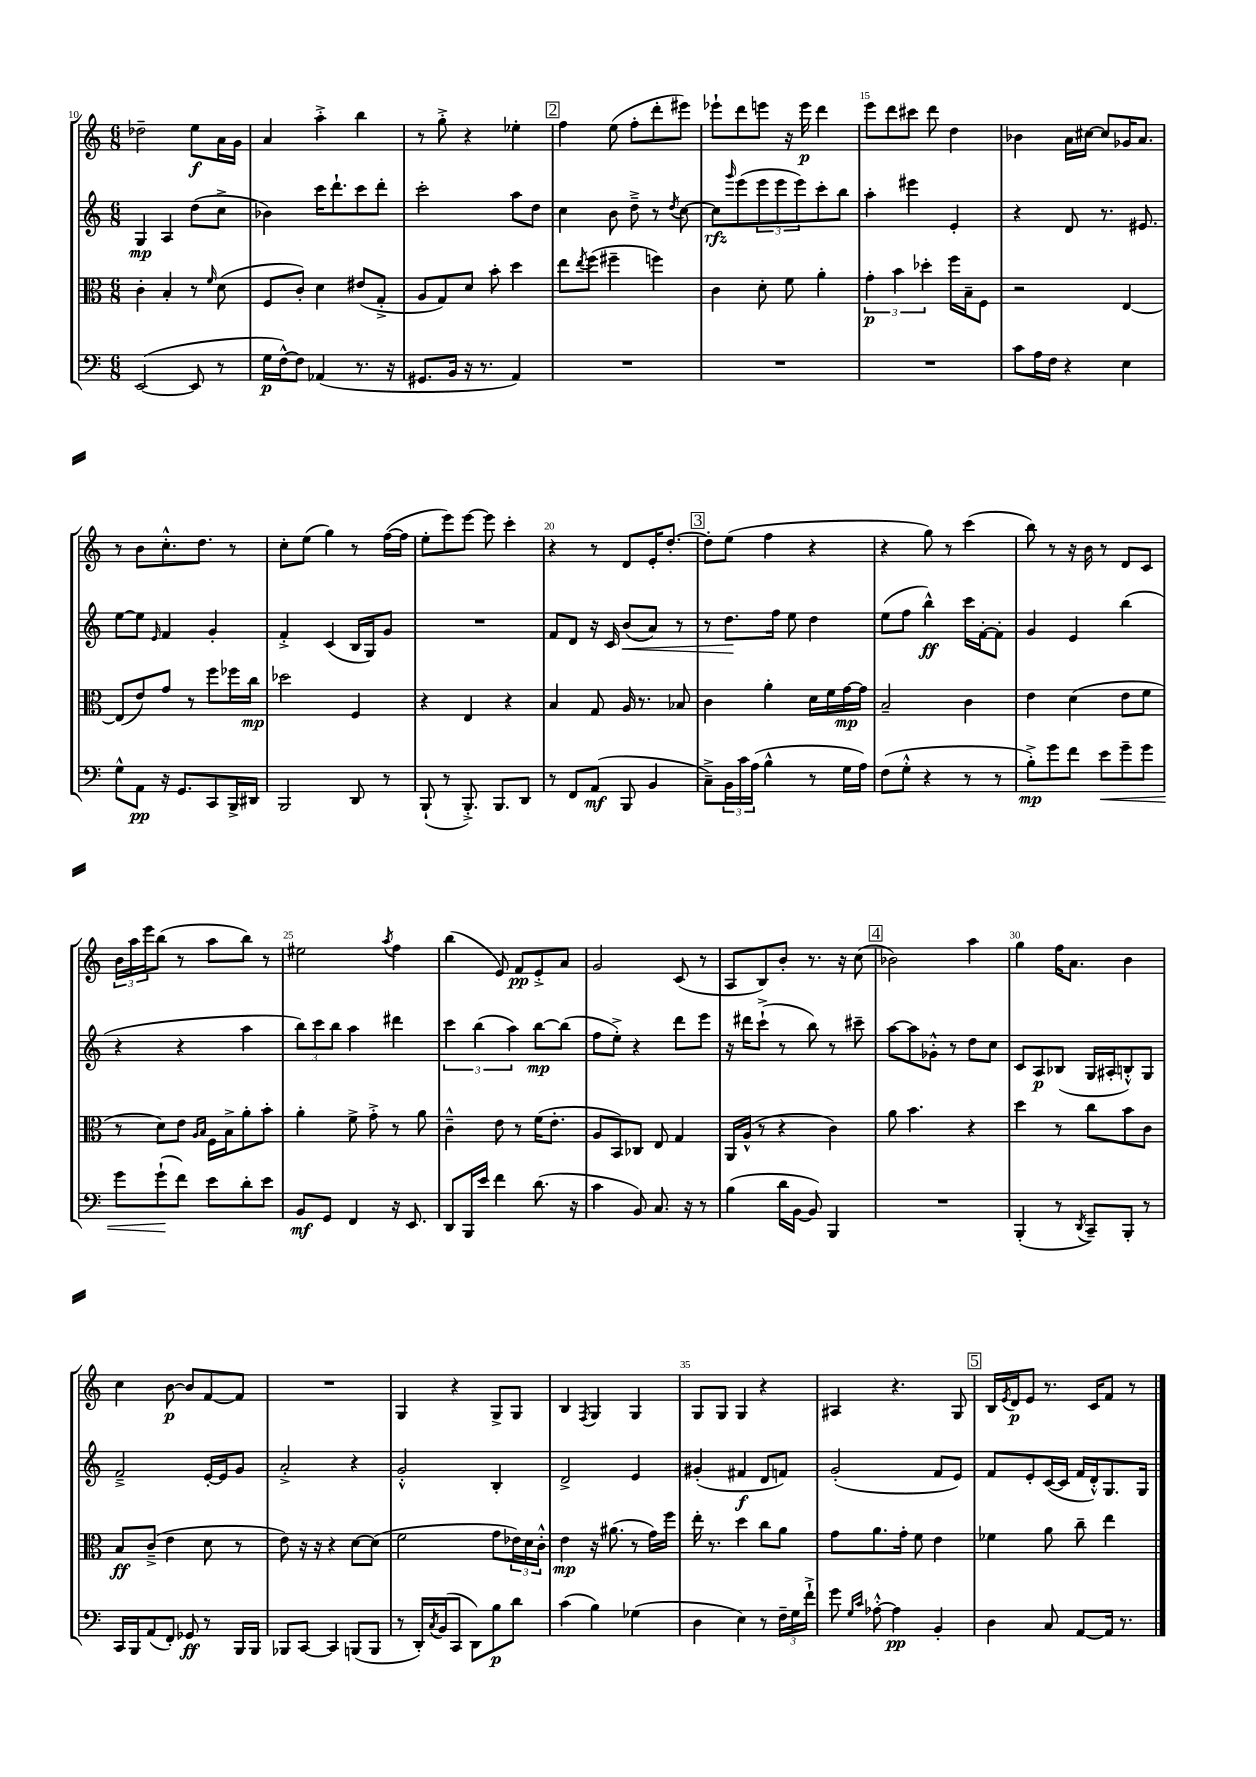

**kern	**dynam	**kern	**dynam	**kern	**dynam	**kern	**dynam
*part4	*part4	*part3	*part3	*part2	*part2	*part1	*part1
*staff4	*staff4	*staff3	*staff3	*staff2	*staff2	*staff1	*staff1
*clefF4	*	*clefC3	*	*clefG2	*	*clefG2	*
*k[]	*	*k[]	*	*k[]	*	*k[]	*
*M6/8	*	*M6/8	*	*M6/8	*	*M6/8	*
=10	=10	=10	=10	=10	=10	=10	=10
([2EE/	.	4c'\	.	4G/	mp	2dd-X~\	.
.	.	4B'/	.	4A/	.	.	.
8EE/]	.	8r	.	(8dd\L	.	8ee\L	f
.	.	16qqf/	.	.	.	.	.
8r	.	(8d\	.	8cc^\J	.	16a\L	.
.	.	.	.	.	.	16g\JJ	.
=11	=11	=11	=11	=11	=11	=11	=11
16G\LL	p	8F/L	.	4b-X\)	.	4a/	.
[16F^^\J)	.	.	.	.	.	.	.
8F\J]	.	8c'/J)	.	.	.	.	.
(4AA-X/	.	4d\	.	16ccc\KL	.	4aa'^\	.
.	.	.	.	8.ddd`\	.	.	.
8.r	.	(8e#X/L	.	8ccc\	.	4bb\	.
.	.	8G'^/J	.	8ddd'\J	.	.	.
16r	.	.	.	.	.	.	.
=12	=12	=12	=12	=12	=12	=12	=12
8.GG#X/L	.	8A/L	.	2ccc'\	.	8r	.
.	.	8G/)	.	.	.	8gg'^\	.
16BB/Jk	.	.	.	.	.	.	.
16r	.	8d/J	.	.	.	4r	.
8.r	.	.	.	.	.	.	.
.	.	8b'\	.	.	.	.	.
4AA/)	.	4dd\	.	8aa\L	.	4ee-X'\	.
.	.	.	.	8dd\J	.	.	.
!!LO:REH:place=s1:t=2
=13	=13	=13	=13	=13	=13	=13	=13
2.r	.	8ee\L	.	4cc\	.	4ff\	.
.	.	8qee/	.	.	.	.	.
.	.	(8ff\J	.	.	.	.	.
.	.	4ff#X~\	.	8b\	.	(8ee\	.
.	.	.	.	8dd~^\	.	8ff'\L	.
.	.	4ffn\)	.	8r	.	8ddd'\	.
.	.	.	.	8qdd/	.	.	.
.	.	.	.	[8cc\	.	8eee#X\J)	.
=14	=14	=14	=14	=14	=14	=14	=14
2.r	.	4c\	.	8cc\L]	rfz	8eee-X`\L	.
.	.	.	.	16qqggg/	.	.	.
.	.	.	.	(8eee\	.	8ddd\	.
.	.	8d'\	.	12eee\	.	8eeen\J	.
.	.	.	.	12eee\	.	.	.
.	.	8f\	.	.	.	16r	.
.	.	.	.	12eee\)	.	.	.
.	.	.	.	.	.	16eee\	p
.	.	4a'\	.	8ccc'\	.	4ddd\	.
.	.	.	.	8bb\J	.	.	.
=15	=15	=15	=15	=15	=15	=15	=15
2.r	.	6g'\	p	4aa'\	.	8eee\L	.
.	.	.	.	.	.	8ddd\	.
.	.	6b\	.	.	.	.	.
.	.	.	.	4eee#X\	.	8ccc#X\J	.
.	.	6dd-X'\	.	.	.	.	.
.	.	.	.	.	.	8ddd\	.
.	.	16ff\LL	.	4e'/	.	4dd\	.
.	.	16B~\J	.	.	.	.	.
.	.	8F\J	.	.	.	.	.
=16	=16	=16	=16	=16	=16	=16	=16
8c\L	.	2r	.	4r	.	4b-X\	.
16A\L	.	.	.	.	.	.	.
16F\JJ	.	.	.	.	.	.	.
4r	.	.	.	8d/	.	16a\LL	.
.	.	.	.	.	.	[16cc#X\JJ	.
.	.	.	.	8.r	.	8cc#/L]	.
4E\	.	[4E/	.	.	.	16g-X/K	.
.	.	.	.	8.e#X/	.	8.a/J	.
!!LO:LB:g=z
=17	=17	=17	=17	=17	=17	=17	=17
8G^^\L	.	(8E/L]	.	[8ee\L	.	8r	.
8AA\J	pp	8e/)	.	8ee\J]	.	8b\L	.
.	.	.	.	16qqe/	.	.	.
16r	.	8g/J	.	4f/	.	8.cc'^^\	.
8.GG/L	.	.	.	.	.	.	.
.	.	8r	.	.	.	.	.
.	.	.	.	.	.	8.dd\J	.
8CC/	.	8ff\L	.	4g'/	.	.	.
16BBB^/L	.	16ff-X\L	.	.	.	8r	.
16DD#X/JJ	.	16cc\JJ	mp	.	.	.	.
=18	=18	=18	=18	=18	=18	=18	=18
2BBB/	.	2dd-X\	.	4f'^/	.	8cc'\L	.
.	.	.	.	.	.	(8ee\J	.
.	.	.	.	(4c/	.	4gg\)	.
8DD/	.	4F/	.	16B/LL	.	8r	.
.	.	.	.	16G/J)	.	.	.
8r	.	.	.	8g/J	.	([16ff\LL	.
.	.	.	.	.	.	16ff\JJ]	.
=19	=19	=19	=19	=19	=19	=19	=19
(8BBB`/	.	4r	.	2.r	.	8ee'\L	.
8r	.	.	.	.	.	8eee\)	.
8.BBB'^/)	.	4E/	.	.	.	[8eee\J	.
.	.	.	.	.	.	8eee\]	.
8.BBB/L	.	.	.	.	.	.	.
.	.	4r	.	.	.	4ccc'\	.
8DD/J	.	.	.	.	.	.	.
=20	=20	=20	=20	=20	=20	=20	=20
8r	.	4B/	.	8f/L	.	4r	.
8FF/L	.	.	.	8d/J	.	.	.
(8AA/J	mf	8G/	.	16r	.	8r	.
.	.	.	.	16c/	.	.	.
!	!	!	!	!	!LO:HP:b	!	!
8BBB/	.	16A/	.	(8b/L	<	8d/L	.
.	.	8.r	.	.	.	.	.
4BB/	.	.	.	8a/J)	.	16e'/K	.
.	.	.	.	.	.	[8.dd'/J	.
.	.	8B-X/	.	8r	.	.	.
!!LO:REH:place=s1:t=3
=21	=21	=21	=21	=21	=21	=21	=21
8C~^\L)	.	4c\	.	8r	.	8dd'\L]	.
24BB\L	.	.	.	8.dd\L	.	(8ee\J	.
24c\	.	.	.	.	.	.	.
(24A\JJ	.	.	.	.	.	.	.
4B^^\	.	4a'\	.	.	.	4ff\	.
.	.	.	.	16ff\Jk	[	.	.
.	.	.	.	8ee\	.	.	.
8r	.	16d\LL	.	4dd\	.	4r	.
.	.	16f\	.	.	.	.	.
16G\LL	.	[16g\	mp	.	.	.	.
16A\JJ)	.	16g\JJ]	.	.	.	.	.
=22	=22	=22	=22	=22	=22	=22	=22
(8F\L	.	2B~/	.	(8ee\L	.	4r	.
8G'^^\J	.	.	.	8ff\J	.	.	.
4r	.	.	.	4bb^^\)	ff	8gg\)	.
.	.	.	.	.	.	8r	.
8r	.	4c\	.	16ccc\LL	.	(4ccc\	.
.	.	.	.	[16f'\J	.	.	.
8r	.	.	.	8f'\J]	.	.	.
=23	=23	=23	=23	=23	=23	=23	=23
8B'^\L)	mp	4e\	.	4g/	.	8bb\)	.
8g\	.	.	.	.	.	8r	.
8f\J	.	(4d\	.	4e/	.	16r	.
.	.	.	.	.	.	16b\	.
!	!LO:HP:b	!	!	!	!	!	!
8e\L	<	.	.	.	.	8r	.
8g~\	.	8e\L	.	(4bb\	.	8d/L	.
8g\J	.	8f\J	.	.	.	8c/J	.
!!LO:LB:g=z
=24	=24	=24	=24	=24	=24	=24	=24
8g\L	.	8r	.	4r	.	24b\LL	.
.	.	.	.	.	.	24aa\	.
.	.	.	.	.	.	24eee\J	.
(8g`\	.	8d\L)	.	.	.	(8bb\J	.
8f\J)	[	8e\J	.	4r	.	8r	.
.	.	16qqA/LL	.	.	.	.	.
.	.	16qqB/JJ	.	.	.	.	.
8e\L	.	16F\LL	.	.	.	8aa\L	.
.	.	16B^\J	.	.	.	.	.
8d'\	.	8a'\	.	4aa\	.	8bb\J)	.
8e\J	.	8b'\J	.	.	.	8r	.
=25	=25	=25	=25	=25	=25	=25	=25
8BB/L	mf	4a'\	.	12bb\L)	.	2ee#X\	.
.	.	.	.	12ccc\	.	.	.
8GG/J	.	.	.	.	.	.	.
.	.	.	.	12bb\J	.	.	.
4FF/	.	8f^\	.	4aa\	.	.	.
.	.	8g'^\	.	.	.	.	.
.	.	.	.	.	.	8qaa/	.
16r	.	8r	.	4ddd#X\	.	4ff\	.
8.EE/	.	.	.	.	.	.	.
.	.	8a\	.	.	.	.	.
=26	=26	=26	=26	=26	=26	=26	=26
8DD/L	.	4c~^^\	.	6ccc\	.	(4bb\	.
16BBB/L	.	.	.	.	.	.	.
.	.	.	.	(6bb\	.	.	.
16e/JJ	.	.	.	.	.	.	.
4f\	.	8e\	.	.	.	8e/)	.
.	.	.	.	6aa\)	.	.	.
.	.	8r	.	.	.	8f/L	pp
(8.d\	.	(16f\KL	.	[8bb\L	mp	8e'^/	.
.	.	8.e'\J	.	.	.	.	.
.	.	.	.	(8bb\J]	.	8a/J	.
16r	.	.	.	.	.	.	.
=27	=27	=27	=27	=27	=27	=27	=27
4c\	.	8A/L	.	8ff\L	.	2g/	.
.	.	8BB/)	.	8ee'^\J)	.	.	.
8BB/)	.	8C-X/J	.	4r	.	.	.
8.C/	.	8E/	.	.	.	.	.
.	.	4G/	.	8ddd\L	.	(8c/	.
16r	.	.	.	.	.	.	.
8r	.	.	.	8eee\J	.	8r	.
=28	=28	=28	=28	=28	=28	=28	=28
(4B\	.	16AA/LL	.	16r	.	8A/L	.
.	.	(16A^^/JJ	.	16ddd#X\KL	.	.	.
.	.	8r	.	(8ccc`^\J	.	8B/)	.
16d\LL	.	4r	.	8r	.	8b'/J	.
[16BB\JJ	.	.	.	.	.	.	.
8BB/])	.	.	.	8bb\)	.	8.r	.
4BBB/	.	4c\)	.	8r	.	.	.
.	.	.	.	.	.	16r	.
.	.	.	.	8ccc#X~\	.	(8cc\	.
!!LO:REH:place=s1:t=4
=29	=29	=29	=29	=29	=29	=29	=29
2.r	.	8a\	.	[8aa\L	.	2b-X\)	.
.	.	4.b\	.	8aa\]	.	.	.
.	.	.	.	8g-X'^^\J	.	.	.
.	.	.	.	8r	.	.	.
.	.	4r	.	8dd\L	.	4aa\	.
.	.	.	.	8cc\J	.	.	.
=30	=30	=30	=30	=30	=30	=30	=30
(4BBB'/	.	4dd\	.	8c/L	.	4gg\	.
.	.	.	.	8A/	p	.	.
8r	.	8r	.	(8B-X/J	.	16ff\KL	.
.	.	.	.	.	.	8.a\J	.
8qDD/	.	.	.	.	.	.	.
8CC~/L)	.	8cc\L	.	16G/LL	.	.	.
.	.	.	.	16A#X'/J	.	.	.
8BBB'/J	.	8b\	.	8Bn'^^/)	.	4b\	.
8r	.	8c\J	.	8G/J	.	.	.
!!LO:LB:g=z
=31	=31	=31	=31	=31	=31	=31	=31
16CC/LL	.	8B/L	ff	2f~^/	.	4cc\	.
16BBB/J	.	.	.	.	.	.	.
(8AA/	.	(8c~^/J	.	.	.	.	.
8FF'/J)	.	4e\	.	.	.	[8b\	p
8GG-X/	ff	.	.	.	.	8b/L]	.
8r	.	8d\	.	[16e'/LL	.	[8f/	.
.	.	.	.	16e/J]	.	.	.
16BBB/LL	.	8r	.	8g/J	.	8f/J]	.
16BBB/JJ	.	.	.	.	.	.	.
=32	=32	=32	=32	=32	=32	=32	=32
8BBB-X/L	.	8e\)	.	2a'^/	.	2.r	.
[8CC/J	.	16r	.	.	.	.	.
.	.	16r	.	.	.	.	.
4CC/]	.	4r	.	.	.	.	.
(8BBBn/L	.	[8d\L	.	4r	.	.	.
8BBB/J	.	(8d\J]	.	.	.	.	.
=33	=33	=33	=33	=33	=33	=33	=33
8r	.	2f\	.	2g'^^/	.	4G/	.
16DD'/LL)	.	.	.	.	.	.	.
8qC/	.	.	.	.	.	.	.
(16BB/J	.	.	.	.	.	.	.
8CC/J	.	.	.	.	.	4r	.
8DD\L)	.	.	.	.	.	.	.
8B\	p	8g\L	.	4B'/	.	8G^/L	.
8d\J	.	24e-X\L)	.	.	.	8G/J	.
.	.	24d\	.	.	.	.	.
.	.	24c'^^\JJ	.	.	.	.	.
=34	=34	=34	=34	=34	=34	=34	=34
(4c\	.	4e\	mp	2d^/	.	4B/	.
.	.	.	.	.	.	8qF/	.
4B\)	.	16r	.	.	.	4G/	.
.	.	(8.a#X\	.	.	.	.	.
(4G-X\	.	8r	.	4e/	.	4G/	.
.	.	16g\LL)	.	.	.	.	.
.	.	16ff\JJ	.	.	.	.	.
=35	=35	=35	=35	=35	=35	=35	=35
4D\	.	16ee'\	.	(4g#X'/	.	8G/L	.
.	.	8.r	.	.	.	.	.
.	.	.	.	.	.	8G/J	.
4E\)	.	4dd\	.	4f#X/	f	4G/	.
8r	.	8cc\L	.	8d/L	.	4r	.
24F~\LL	.	8a\J	.	8fn/J)	.	.	.
24G\	.	.	.	.	.	.	.
24f`^\JJ	.	.	.	.	.	.	.
=36	=36	=36	=36	=36	=36	=36	=36
8g\	.	8g\L	.	(2g'/	.	4A#X/	.
16qqG/LL	.	.	.	.	.	.	.
16qqc/JJ	.	.	.	.	.	.	.
[8A-X'^^\	.	8.a\	.	.	.	.	.
4A-\]	pp	.	.	.	.	4.r	.
.	.	16g'\Jk	.	.	.	.	.
.	.	8f\	.	.	.	.	.
4BB'/	.	4e\	.	8f/L	.	.	.
.	.	.	.	8e/J)	.	8G/	.
!!LO:REH:place=s1:t=5
=37	=37	=37	=37	=37	=37	=37	=37
4D\	.	4f-X\	.	8f/L	.	16B/LL	.
.	.	.	.	.	.	8qe/	.
.	.	.	.	.	.	16d/J	p
.	.	.	.	8e'/	.	8e/J	.
8C/	.	8a\	.	([16c/L	.	8.r	.
.	.	.	.	16c/JJ]	.	.	.
[8AA/L	.	8cc~\	.	16f/LL	.	.	.
.	.	.	.	16d'^^/J)	.	16c/KL	.
16AA/Jk]	.	4ee\	.	8.G/	.	8f/J	.
8.r	.	.	.	.	.	.	.
.	.	.	.	.	.	8r	.
.	.	.	.	16G/Jk	.	.	.
==	==	==	==	==	==	==	==
*-	*-	*-	*-	*-	*-	*-	*-
